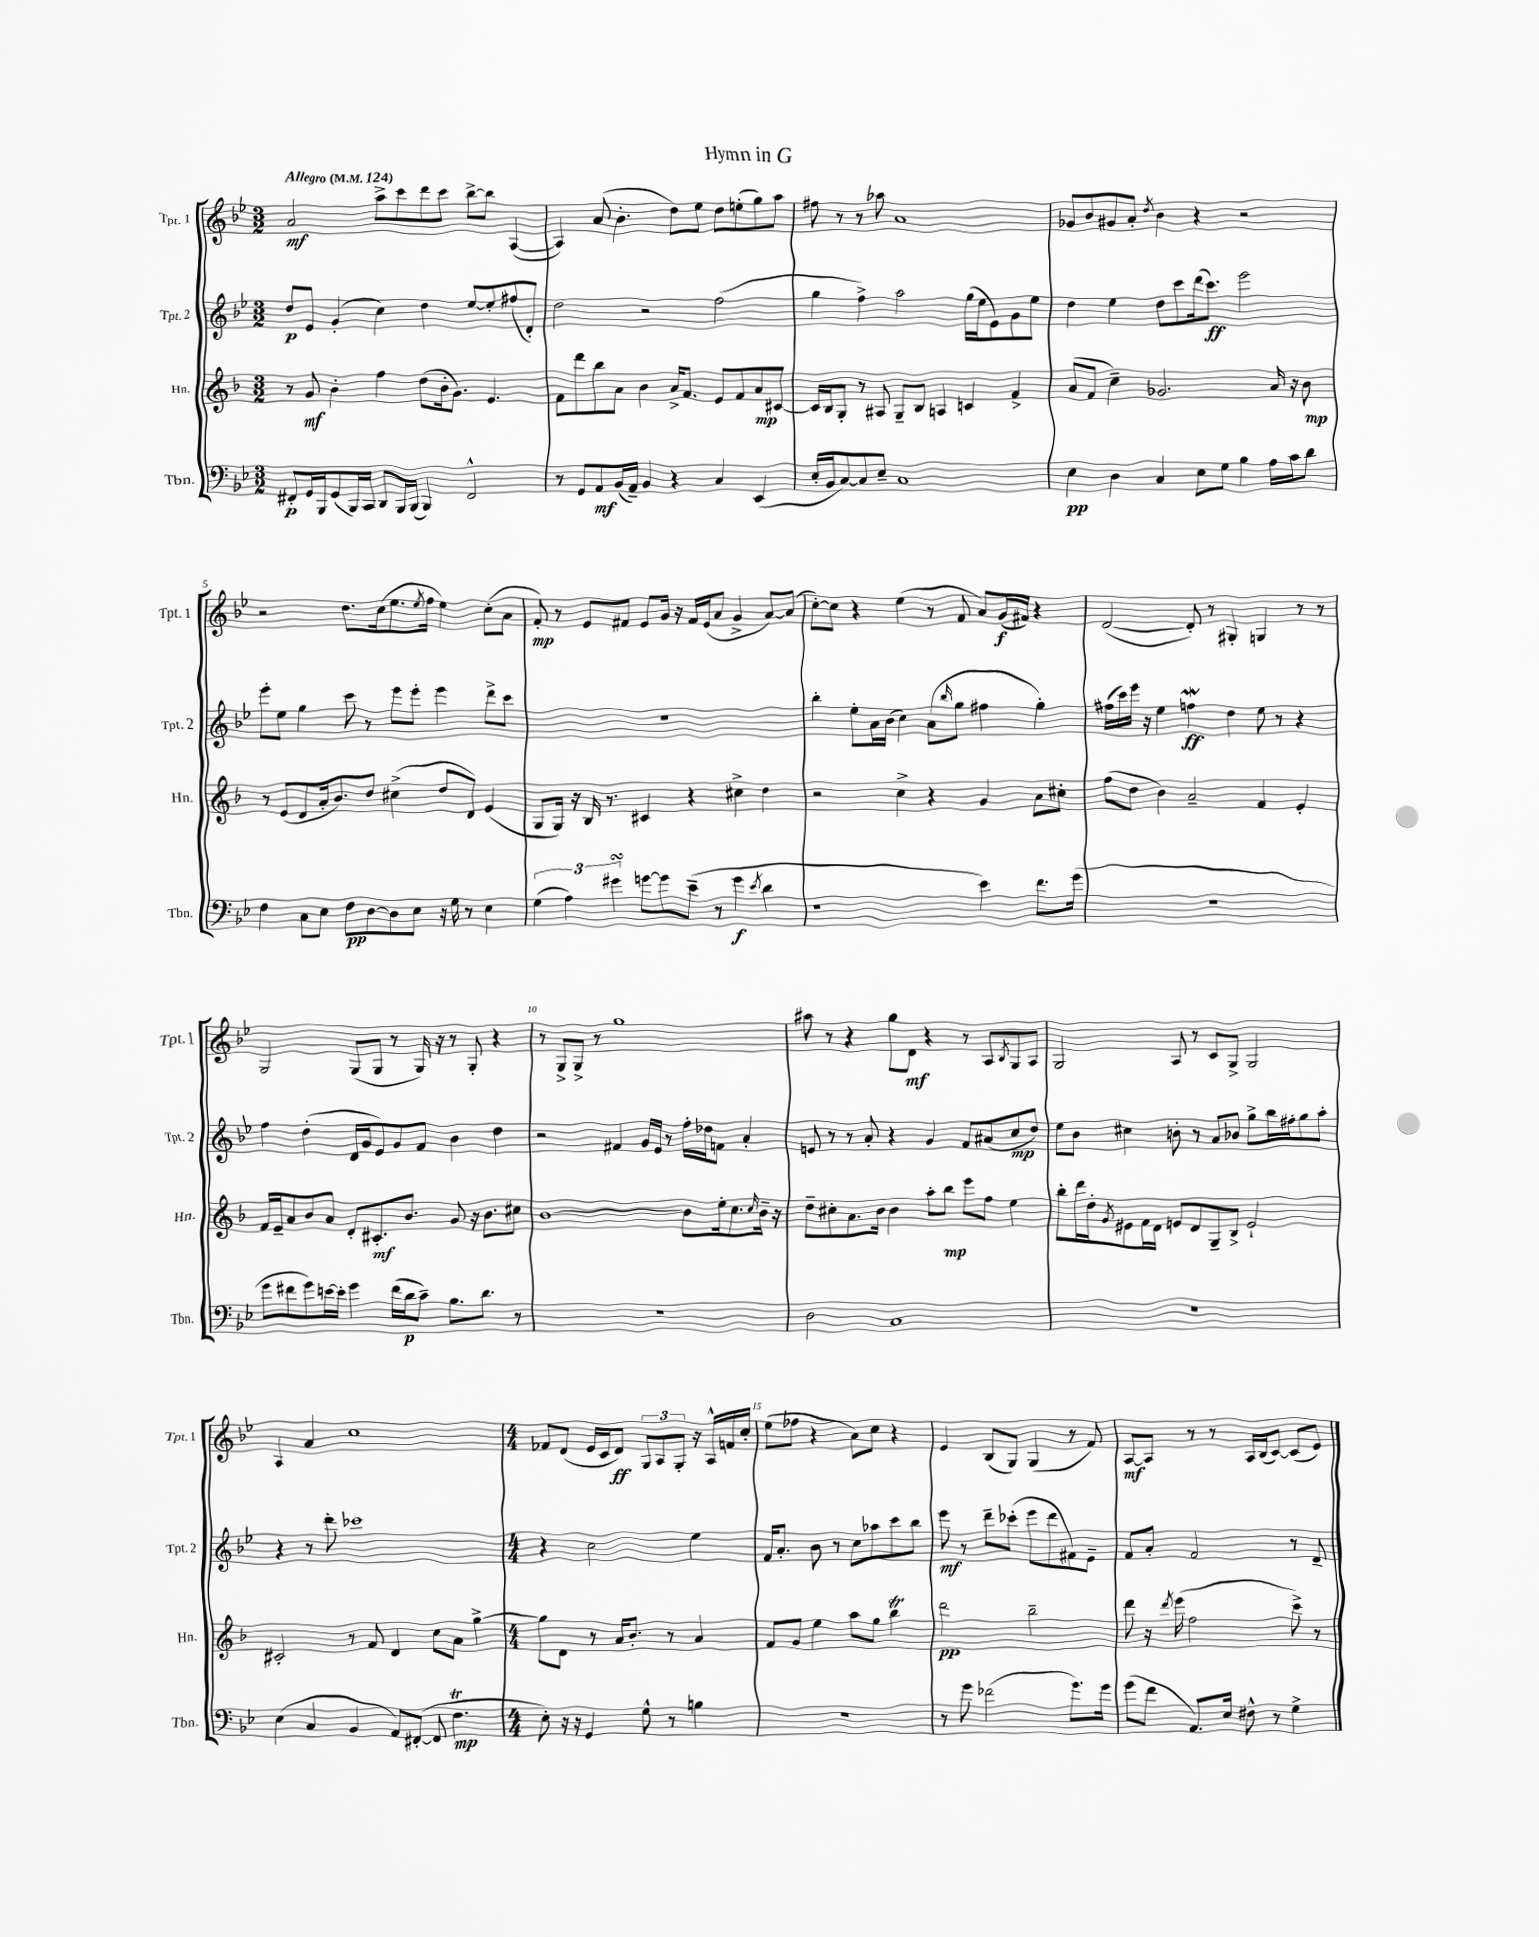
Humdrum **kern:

**kern	**kern	**kern	**kern
*staff4	*staff3	*staff2	*staff1
*clefF4	*clefG2	*clefG2	*clefG2
*k[b-e-]	*k[b-]	*k[b-e-]	*k[b-e-]
*M3/2	*M3/2	*M3/2	*M3/2
*MM124	*MM124	*MM124	*MM124
8FF#'/L	8r	8dd/L	2a/
16GG/L	8g/	8e-/J	.
16BBB-/J	.	.	.
(8GG/	4b-'\	(4g'/	.
16BBB-/L)	.	.	.
16CC/JJ	.	.	.
8DD/L	4ff\	4cc\)	8aa^\L
16BBB-/L	.	.	8ccc\
(16BBB-/JJ	.	.	.
4BBB-/)	(8dd\L	4dd\	8ddd\
.	16b-'\k	.	8ccc\J
.	8.g\J)	.	.
2FF#^^/	.	[8ee-/L	[8bb-^\L
.	4.e/	8ee-'/]	8bb-\]J
.	.	(8ff#/	([4A/
.	.	8d'/J)	.
=	=	=	=
8r	8f\L	2dd\	4A/])
8GG/L	8ddd\	.	.
8AA/	8bb-\	.	(8a/
(16BB-/L	8a\J	.	4.b-'\
16AA~/JJ)	.	.	.
4BB-/	4b-\	2r	.
4r	16a^/LK	.	8dd\L)
.	8.f/J	.	.
.	.	.	8ee-\J
4C/	8e/L	(2ff\	8dd\L
.	8f/	.	(8ee'\
(4EE-/	8a/	.	8gg\)
.	[8c#/J	.	8aa\J
=	=	=	=
16E-'/LL	16c#/]LL	4gg\	8ff#\
16BB-/J	16B-/J	.	.
[8C/)	8G'/J	.	8r
8C/]	8r	4ff^\)	8r
8E-~/J	8A#/	.	8aa-\
1C	8G~/L	2aa\	1a
.	8B-/J	.	.
.	4A/	.	.
.	4c/	(16gg\LL	.
.	.	16ee-\J	.
.	.	8e-\)	.
.	4f^/	8g\	.
.	.	8ee-\J	.
=	=	=	=
4E-\	(8a/L	4dd\	8g-/L
.	8f/J	.	8b-/
4D\	4cc~\)	4ee-\	8g#/
.	.	.	8a'/J
.	.	.	8qdd/
4C/	2.g-/	8dd\L	4b-\
.	.	8ccc\	.
8E-\L	.	(16ddd\k	4r
.	.	8.ccc\J)	.
8G\J	.	.	.
4B-\	.	2eee-\	2r
16A\LL	16a/	.	.
16c\J	16r	.	.
8d\J	8b-\	.	.
=	=	=	=
4F\	8r	8eee-'\L	2r
.	(8e/L	8ee-\J	.
8C\L	8d/	4gg\	.
8E-\J	16a'/k	.	.
.	8.b-/)	.	.
8F\L	.	8ccc\	8.dd\L
[8D\	8dd/J	8r	.
.	.	.	(16cc\k
8D\]	(4cc#^\	8eee-\L	8.ee-\
8E-\J	.	8eee-'\J	.
.	.	.	8qee-/
.	.	.	16ff\Jk
16r	8dd/L	4eee-\	4ee-\)
16G\	.	.	.
8r	8d/J)	.	.
4E-\	(4e/	8ddd^\L	(8cc'\L
.	.	8ccc\J	8a\J
=	=	=	=
(6G\	8G/L	1.r	8f'/)
.	16G/Jk)	.	8r
6A\)	.	.	.
.	16r	.	.
.	16B-/	.	8e-/L
.	8.r	.	.
6g#\	.	.	.
.	.	.	8f#/J
[8g\L	4c#/	.	8e-/L
8g\]	.	.	16g/Jk
.	.	.	16r
(8e-~\J	4r	.	16f#/LL
.	.	.	(16e-/J
8r	.	.	8a/J
4g\	4cc#^\	.	4g^/
8qe-/	.	.	.
4d\	4dd\	.	[8a/L)
.	.	.	(8a/]J
=	=	=	=
1r	2r	4bb-'\	[8cc'\L)
.	.	.	8cc\]J
.	.	8ee-'\L	4r
.	.	16a\L	.
.	.	(16b-\JJ	.
.	4cc^\	4cc\)	(4ee-\
.	4r	(8a\L	8r
.	.	16qqbb-/	.
.	.	8gg\J	8f/
4e-\)	4g/	4ff#\	8a/L)
.	.	.	(16g/L
.	.	.	16f#/JJ)
8.f\L	8a\L	4gg'\)	4r
.	8cc#'\J	.	.
(16g\Jk	.	.	.
=	=	=	=
1.r	(8ff\L	(16ff#\LL	([2d/
.	.	16ccc\)	.
.	8dd\J	16eee-\JJ	.
.	.	16r	.
.	4b-\)	4ee-\	.
.	2a~/	4ff\	8d'/])
.	.	.	8r
.	.	4dd\	4G#'/
.	4f/	8ee-\	4G/
.	.	8r	.
.	4e'/	4r	8r
.	.	.	8r
=	=	=	=
8g\L	16f/LL	4ff\	2G/
.	16e~/J	.	.
8f#\	8a/	.	.
8g\)	8b-/	(4dd'\	.
[16e\L	8a/J	.	.
16e'\]JJ	.	.	.
4g\	8d'/L	16d/LL	(8G/L
.	.	16g/J	.
.	8.c#'/	8e-/)	8G/J
(16f#\LL	.	8g/	8r
16d\J	8.b-/J	.	.
8c~\J)	.	8f/J	16G/)
.	.	.	16r
8.B-\L	8g/	4b-\	8r
.	16r	.	8G'/
8.d\J	8.b-\L	.	.
.	.	4dd\	4r
8r	8cc#\J	.	.
=	=	=	=
1.r	[1b-	2r	8r
.	.	.	8G^/L
.	.	.	8G^/J
.	.	.	8r
.	.	4f#/	1gg
.	.	16g/LL	.
.	.	16e-/JJ	.
.	.	8r	.
.	8b-\]L	16ff'\LL	.
.	.	16dd-\J	.
.	16ee'\k	8f\J	.
.	8.cc\	.	.
.	.	4a'/	.
.	16qqcc/	.	.
.	16b-~\Jk	.	.
.	16r	.	.
=	=	=	=
2D\	8dd~\L	8e/	8aa#\
.	8cc#'\	8r	8r
.	8.a\	8r	4r
.	.	8a'/	.
.	16b-\Jk	.	.
1C	4b-\	4r	8gg\L
.	.	.	8d\J
.	8aa'\L	4g/	4r
.	8bb-\J	.	.
.	8eee\L	8f/L	8r
.	8ff\J	(8a#/	8A/L
.	.	.	8qB-/
.	4ee\	8cc/	8G/
.	.	8dd/J)	8A/J
=	=	=	=
1.r	8bb-'\L	8ee-\L	2G/
.	16ddd\L	8b-\J	.
.	16dd'\J	.	.
.	8qg/	.	.
.	8e#\	4cc#\	.
.	16f\L	.	.
.	16d\JJ	.	.
.	8e/L	8b'\	8A/
.	8d/	8r	8r
.	8G~/	8a/L	8c/L
.	8B-^/J	8b-/J	8G^/J
.	2e`/	8gg^\L	2G/
.	.	16bb-\L	.
.	.	16ff#'\J	.
.	.	8gg\	.
.	.	8aa'\J	.
=	=	=	=
(4E-\	2c#'/	4r	4A/
4C/	.	8r	4a/
.	.	8ddd'\	.
4BB-/	8r	1ccc-	1cc
.	8f/	.	.
8AA/L)	4d/	.	.
([8FF#'/J	.	.	.
8FF#/]	8cc\L	.	.
4.F\	8a\J	.	.
.	[4gg^\	.	.
=	=	=	=
*M4/4	*M4/4	*M4/4	*M4/4
8E-'\)	8gg\]L	4r	8f-/L
16r	8d\J	.	(8d/J
16r	.	.	.
4GG/	8r	2cc\	16e-/LL
.	.	.	16c/J
.	16a/LK	.	8d/J)
.	8.b-'/J	.	.
8G^^\	.	.	12G/L
.	.	.	12A/
8r	8r	.	.
.	.	.	12G'/J
4B\	4a/	4ee-\	16r
.	.	.	16A^^/LL
.	.	.	16f/
.	.	.	16cc'/JJ
=	=	=	=
1r	8f/L	16f/LK	(8ee-\L
.	.	8.a'/J	.
.	8g/J	.	8ff-\J
.	4ee\	8b-\	4r
.	.	8r	.
.	8aa\L	8cc\L	8a\L)
.	8gg\J	8aa-\	8cc\J
.	4bb-\	8ccc\	4r
.	.	8bb-\J	.
=	=	=	=
8r	2ddd\	8eee-\	4e-/
8g\	.	8r	.
(2f-\	.	8ddd~\L	(8B-/L
.	.	(8ccc-'\J	8G/J)
.	2bb-~\	8eee-\L	(4G/
.	.	8ddd\	.
8.g\L)	.	8f#\)	8r
.	.	8e-~\J	8f/)
16g\Jk	.	.	.
=	=	=	=
(8g\L	8ddd\	8f/L	[8A/L
8f\J	16r	8a'/J	8A/]J
.	8qddd/	.	.
.	(16eee\	.	.
8.AA/L)	2ff\	2f/	8r
.	.	.	8r
16E-/Jk	.	.	.
8F#^^\	.	.	16A/LL
.	.	.	(16B-/J
8r	.	.	[8c/J)
4G^\	8ccc^\)	8r	(8c/]L
.	8r	8d~/	8e-/J)
==	==	==	==
*-	*-	*-	*-
